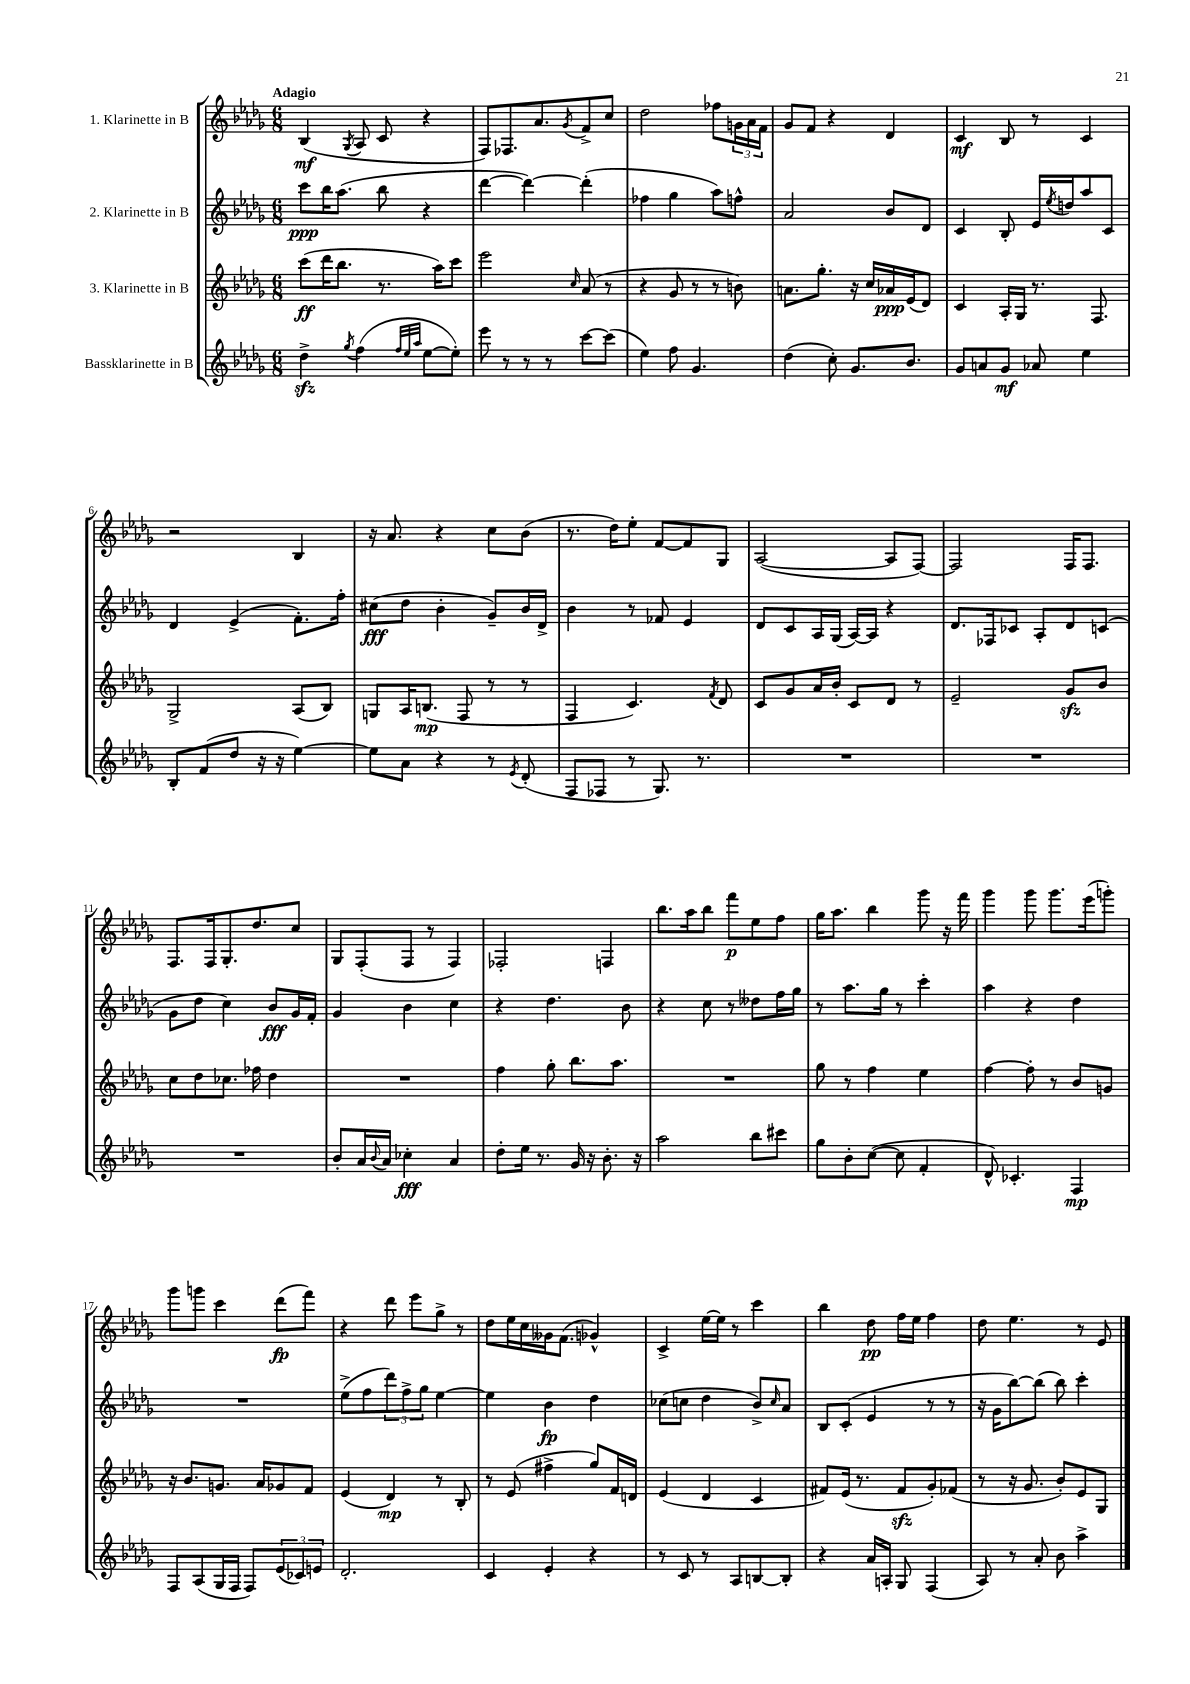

**kern	**kern	**kern	**kern
*staff4	*staff3	*staff2	*staff1
*clefG2	*clefG2	*clefG2	*clefG2
*k[b-e-a-d-g-]	*k[b-e-a-d-g-]	*k[b-e-a-d-g-]	*k[b-e-a-d-g-]
*M6/8	*M6/8	*M6/8	*M6/8
4dd-^	(8ccc	8ccc	(4B-
.	16ddd-	16bb-	.
.	8.bb-	(8.aa-	.
8qgg-	.	.	8qG-
(4ff	.	.	8A-
.	8.r	8bb-	8c
32qqff	.	.	.
32qqee-	.	.	.
32qqaa-	.	.	.
[8ee-	.	4r	4r
.	16aa-)	.	.
8ee-'])	8ccc	.	.
=	=	=	=
8eee-	2eee-	[4ddd-	8F)
8r	.	.	8.F-
8r	.	4ddd-_)	.
.	.	.	8.a-
8r	.	.	.
.	16qqcc	.	8qg-
[8ccc	(8a-	(4ddd-']	8f^
(8ccc]	8r	.	8cc
=	=	=	=
4ee-)	4r	4ff-	2dd-
8ff	8g-	4gg-	.
4.g-	8r	.	.
.	8r	8aa-)	8ff-
.	8b)	8ff^^	24g
.	.	.	24a-
.	.	.	24f
=	=	=	=
(4dd-	8.a	2a-	8g-
.	.	.	8f
.	8.gg-'	.	.
8cc')	.	.	4r
8.g-	16r	.	.
.	16cc	.	.
.	16a-	8b-	4d-
8.b-	(16e-	.	.
.	8d-)	8d-	.
=	=	=	=
8g-	4c	4c	4c
8a	.	.	.
8g-	16A-'	8B-'	8B-
.	16G-	.	.
8a-	8.r	16e-	8r
.	.	8qee-	.
.	.	16dd	.
4ee-	.	8aa-	4c
.	8.F	.	.
.	.	8c	.
=	=	=	=
8B-'	2G-^	4d-	2r
(8f	.	.	.
8dd-	.	(4e-^	.
16r	.	.	.
16r	.	.	.
[4ee-)	(8A-	8.f')	4B-
.	8B-)	.	.
.	.	16ff'	.
=	=	=	=
8ee-]	8G	(8cc#	16r
.	.	.	8.a-
8a-	16A-	8dd-	.
.	(8.B	.	.
4r	.	4b-'	4r
.	8F	.	.
8r	8r	8g-~)	8cc
8qe-	.	.	.
(8d-'	8r	16b-	(8b-
.	.	16d-^	.
=	=	=	=
8F	4F	4b-	8.r
8F-	.	.	.
.	.	.	16dd-)
8r	4.c)	8r	8ee-'
8.G-)	.	8f-	[8f
.	.	4e-	8f]
8.r	.	.	.
.	8qf	.	.
.	8d-	.	8G-
=	=	=	=
2.r	8c	8d-	([2A-
.	8g-	8c	.
.	16a-	16A-	.
.	16b-'	(16G-	.
.	8c	[16A-)	.
.	.	16A-]	.
.	8d-	4r	8A-]
.	8r	.	[8F)
=	=	=	=
2.r	2e-~	8.d-	2F]
.	.	16F-	.
.	.	8c-	.
.	.	8A-'	.
.	8g-	8d-	16F
.	.	.	8.F
.	8b-	(8c	.
=	=	=	=
2.r	8cc	8g-	8.F
.	8dd-	8dd-	.
.	.	.	16F
.	8.cc-	4cc)	8.G-'
.	16ff-	.	8.dd-
.	4dd-	8b-	.
.	.	16g-	8cc
.	.	16f'	.
=	=	=	=
8b-'	2.r	4g-	8G-
16a-	.	.	(8F'
8qqb-	.	.	.
16a-	.	.	.
4cc-'	.	4b-	8F
.	.	.	8r
4a-	.	4cc	4F)
=	=	=	=
8dd-'	4ff	4r	2F-'
16ee-	.	.	.
8.r	.	.	.
.	8gg-'	4.dd-	.
16g-	8.bb-	.	.
16r	.	.	.
8.b-'	.	.	4F
.	8.aa-	.	.
.	.	8b-	.
16r	.	.	.
=	=	=	=
2aa-	2.r	4r	8.bb-
.	.	.	16aa-
.	.	8cc	8bb-
.	.	8r	8fff
8bb-	.	8dd--	8ee-
8ccc#	.	16ff	8ff
.	.	16gg-	.
=	=	=	=
8gg-	8gg-	8r	16gg-
.	.	.	8.aa-
8b-'	8r	8.aa-	.
([8cc	4ff	.	4bb-
.	.	16gg-	.
8cc]	.	8r	.
4f'	4ee-	4ccc'	8ggg-
.	.	.	16r
.	.	.	16fff
=	=	=	=
8d-^^)	[4ff	4aa-	4ggg-
4.c-'	.	.	.
.	8ff']	4r	8ggg-
.	8r	.	8.ggg-
4F	8b-	4dd-	.
.	.	.	(16eee-
.	8g	.	8ggg')
=	=	=	=
8F	16r	2.r	8ggg-
.	8.b-	.	.
(8A-	.	.	8ggg
16G-	8.g	.	4ccc
16F	.	.	.
8F)	.	.	.
.	16a-	.	.
(12e-	8g-	.	(8ddd-
12c-)	.	.	.
.	8f	.	8fff)
12e	.	.	.
=	=	=	=
2.d-'	(4e-	(8ee-^	4r
.	.	8ff	.
.	4d-)	12ddd-)	8ddd-
.	.	12ff^	.
.	.	.	8eee-
.	.	12gg-	.
.	8r	[4ee-	8gg-^
.	8B-'	.	8r
=	=	=	=
4c	8r	4ee-]	8dd-
.	(8e-	.	16ee-
.	.	.	16cc
4e-'	4ff#^	4b-	16g--
.	.	.	(8.f
4r	8gg-)	4dd-	4g-^^)
.	16f	.	.
.	16d	.	.
=	=	=	=
8r	(4e-	(8cc-	4c^
8c	.	8cc	.
8r	4d-	4dd-	[16ee-
.	.	.	16ee-]
8A-	.	.	8r
[8B	4c	8b-^)	4ccc
.	.	16qqcc	.
8B']	.	8a-	.
=	=	=	=
4r	8f#)	8B-	4bb-
.	(16e-	(8c'	.
.	8.r	.	.
16a-	.	4e-	8dd-
16A'	.	.	.
8G-	8f#	.	16ff
.	.	.	16ee-
(4F	8g-')	8r	4ff
.	(8f-	8r	.
=	=	=	=
8A-)	8r	16r	8dd-
.	.	16g-	.
8r	16r	[8bb-)	4.ee-
.	8.g-	.	.
8a-'	.	(8bb-]	.
8b-	8b-')	8bb-)	.
4aa-^	8e-	4ccc'	8r
.	8G-	.	8e-
==	==	==	==
*-	*-	*-	*-
